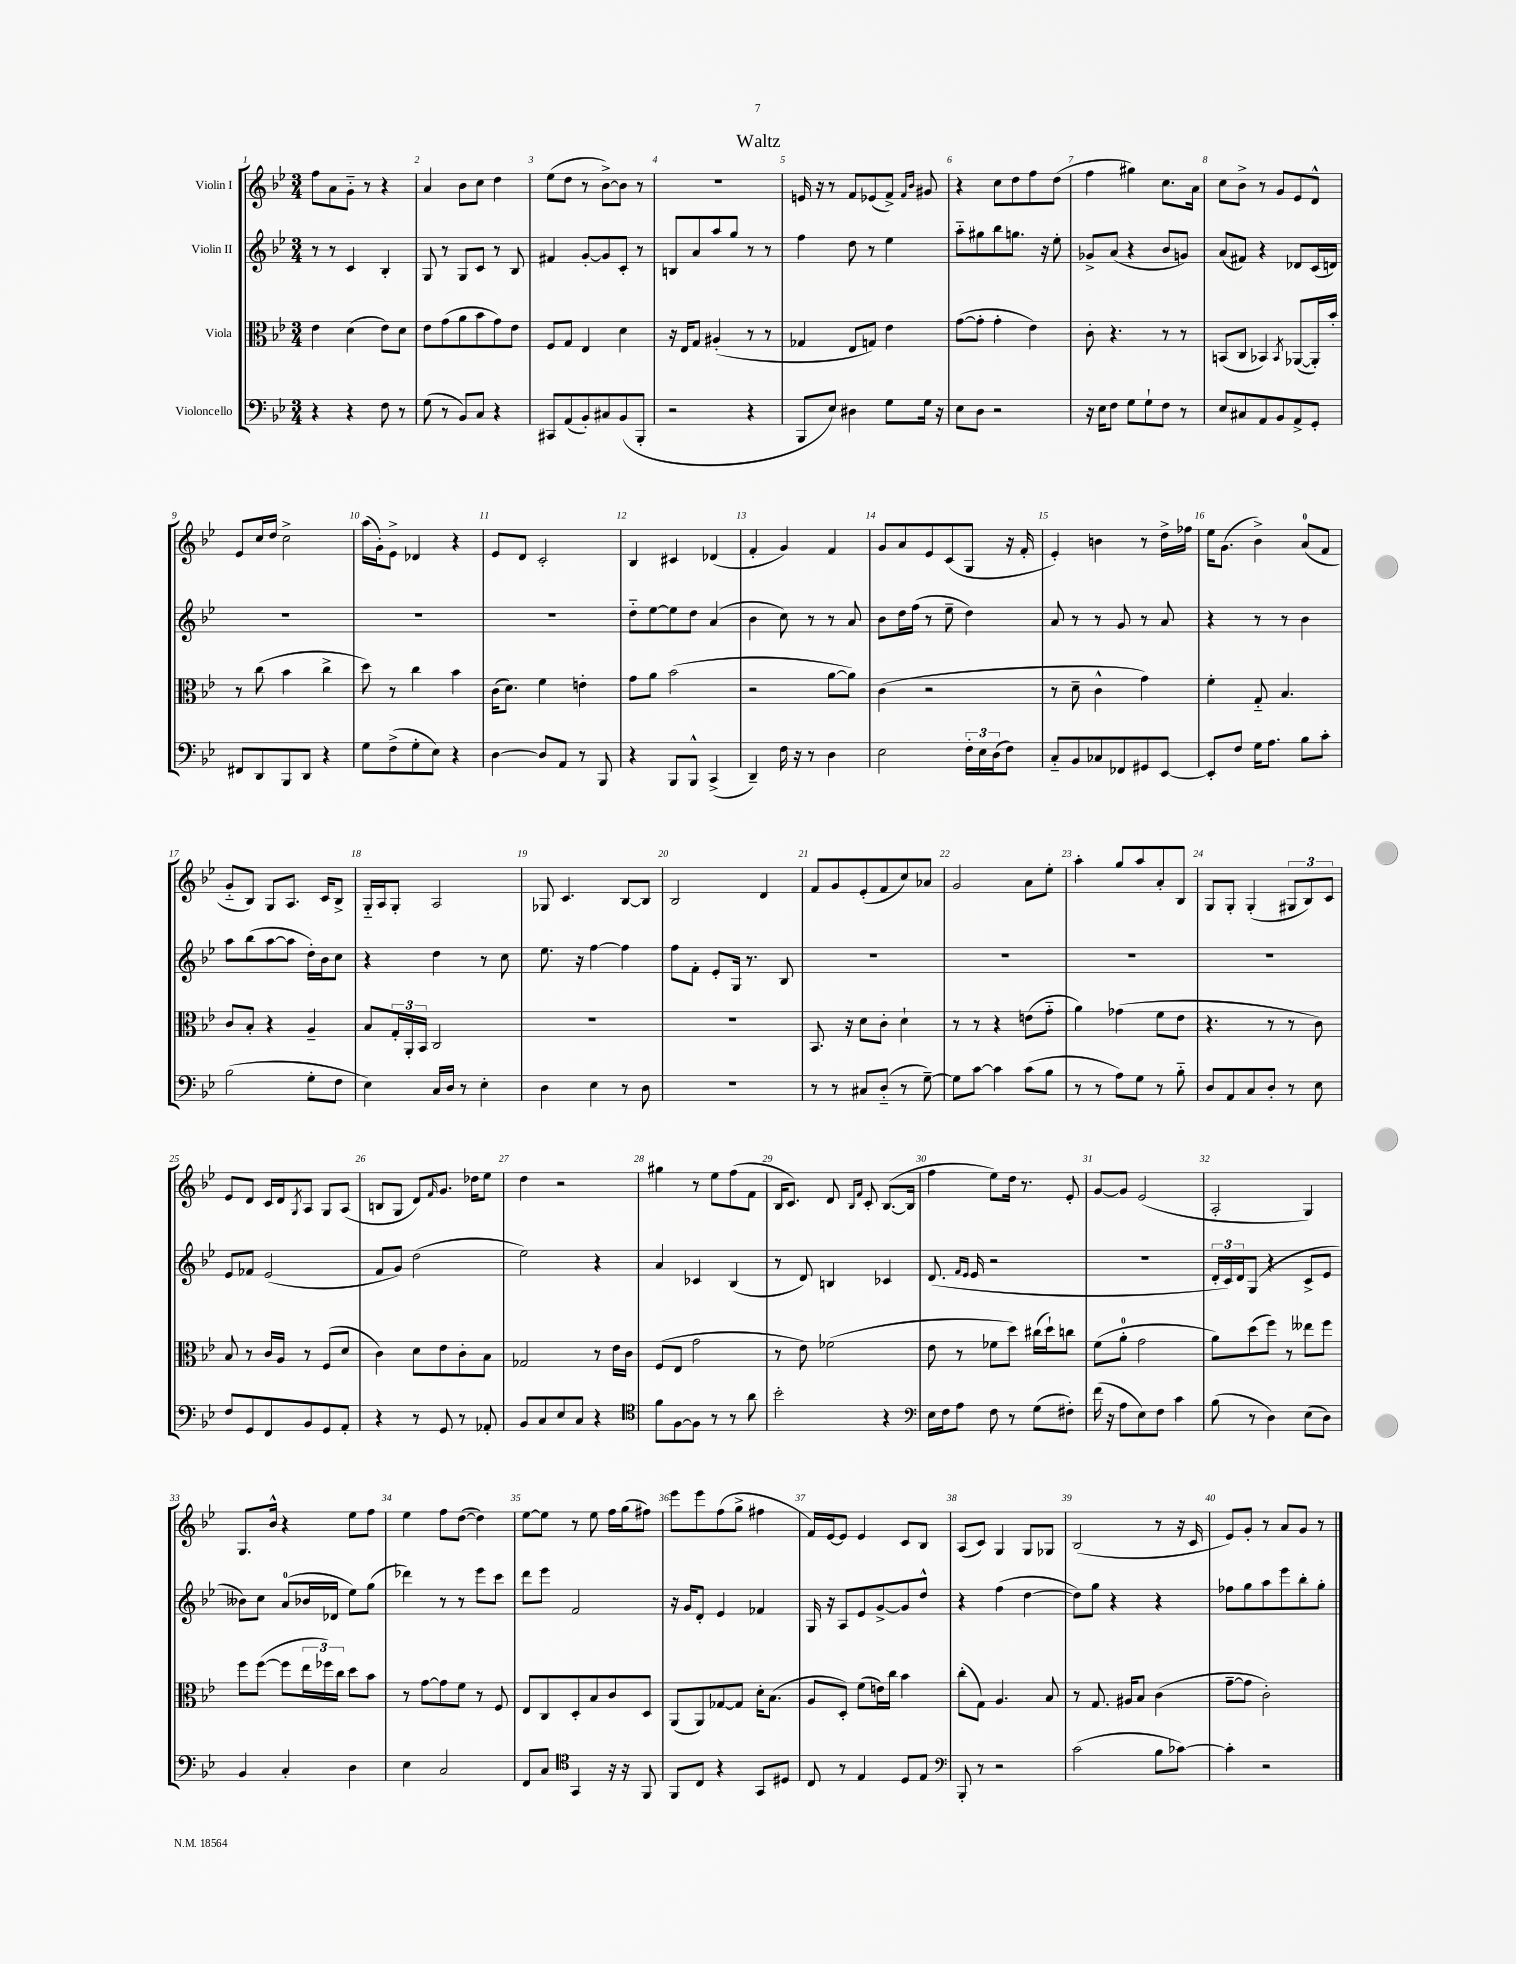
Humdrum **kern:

**kern	**kern	**kern	**kern
*part4	*part3	*part2	*part1
*staff4	*staff3	*staff2	*staff1
*I"Violoncello	*I"Viola	*I"Violin II	*I"Violin I
*clefF4	*clefC3	*clefG2	*clefG2
*k[b-e-]	*k[b-e-]	*k[b-e-]	*k[b-e-]
*M3/4	*M3/4	*M3/4	*M3/4
=1	=1	=1	=1
4r	4e-\	8r	8ff\L
.	.	8r	8a\
4r	(4d\	4c/	8g\J
.	.	.	8r
8F\	8e-\L)	4B-'/	4r
8r	8d\J	.	.
=2	=2	=2	=2
(8G\	8e-\L	8G/	4a/
8r	(8g\	8r	.
8BB-/L)	8a\	8G/L	8b-\L
8C/J	8b-\	8c/J	8cc\J
4r	8g\)	8r	4dd\
.	8e-\J	8B-/	.
=3	=3	=3	=3
8CC#X/L	8F/L	4f#X/	(8ee-\L
(8AA/	8G/J	.	8dd\J
8BB-'/)	4E-/	[8g'/L	8r
8C#X/	.	8g/]	[8b-^\L)
(8BB-/	4d\	8c'/J	8b-\J]
8BBB-'/J	.	8r	8r
=4	=4	=4	=4
2r	16r	8Bn/L	2.r
.	16E-/KL	.	.
.	8G/J	8a/	.
.	(4A#X'/	8aa/	.
.	.	8gg/J	.
4r	8r	8r	.
.	8r	8r	.
=5	=5	=5	=5
8BBB-/L	4G-X/	4ff\	16en/
.	.	.	16r
8E-/J)	.	.	8r
4D#X\	8E-/L	8dd\	8f/L
.	8Gn/J)	8r	(8e-X/
8G\L	4e-\	4ee-\	8f^/J)
.	.	.	16qqf/LL
.	.	.	16qqb-/JJ
16G\Jk	.	.	8g#X/
16r	.	.	.
=6	=6	=6	=6
8E-\L	([8g\L	8aa\L	4r
8D\J	8g'\J]	8gg#X\	.
2r	4g'\	8bb-\	8cc\L
.	.	8.ggn\J	8dd\
.	4e-\)	.	8ff\
.	.	16r	.
.	.	8ee-'\	(8dd\J
=7	=7	=7	=7
16r	8c'\	8g-X^/L	4ff\
16E-\KL	.	.	.
8F\J	4.r	(8a/J	.
8G\L	.	4r	4gg#X\)
8G`\	.	.	.
8F\J	8r	8b-/L	8.cc\L
8r	8r	8gn/J)	.
.	.	.	16a\Jk
=8	=8	=8	=8
8E-/L	(8BBn/L	(8a/L	8cc\L
8C#X/	8C/J	8f#X/J)	8b-^\J
8AA/	4BB-X/)	4r	8r
8BB-/	.	.	8g/L
.	8qBB-/	.	.
8AA^/	([8AA-X/L	8d-X/L	8e-/
8GG'/J	16AA-'/L])	(16c/L	8d^^/J
.	16b-'/JJ	16dn/JJ)	.
!!LO:LB:g=z
=9	=9	=9	=9
8FF#X/L	8r	2.r	8e-/L
8DD/	(8cc\	.	16cc/L
.	.	.	16dd/JJ
8BBB-/	4b-\	.	2cc^\
8DD/J	.	.	.
4r	4cc^\	.	.
=10	=10	=10	=10
8G\L	8dd\)	2.r	(16aa\LL
.	.	.	16g'\J)
(8F^\	8r	.	8e-^\J
8G'\	4cc\	.	4d-X/
8E-\J)	.	.	.
4r	4b-\	.	4r
=11	=11	=11	=11
[4D\	(16c\KL	2.r	8e-/L
.	8.d\J)	.	.
.	.	.	8d/J
8D/L]	4f\	.	2c'/
8AA/J	.	.	.
8r	4en'\	.	.
8BBB-/	.	.	.
=12	=12	=12	=12
4r	8g\L	8dd\L	4B-/
.	8a\J	[8ee-\	.
8BBB-/L	(2b-\	8ee-\]	4c#X/
8BBB-^^/J	.	8dd\J	.
(4CC^/	.	(4a/	(4d-X/
=13	=13	=13	=13
4DD~/)	2r	4b-\	4f'/
16F\	.	8cc\)	4g/)
16r	.	.	.
8r	.	8r	.
4D\	[8a\L	8r	4f/
.	8a\J])	8a/	.
=14	=14	=14	=14
2E-\	(4c\	8b-\L	8g/L
.	.	16dd\L	8a/
.	.	(16ff\JJ	.
.	2r	8r	8e-/
.	.	8ee-~\	(8c/
24F'\LL	.	4dd\)	8G/J
24E-\	.	.	.
(24D\J	.	.	.
8F\J)	.	.	16r
.	.	.	16f'/
=15	=15	=15	=15
8C/L	8r	8a/	4e-'/)
8BB-/	8d~\	8r	.
8C-X/	4c^^\	8r	4bn\
8FF-X/	.	8g/	.
8GG#X/	4g\)	8r	8r
[8EE-/J	.	8a/	16dd^\LL
.	.	.	16ff-X\JJ
=16	=16	=16	=16
8EE-'/L]	4f'\	4r	16ee-\KL
.	.	.	(8.g\J
8F/J	.	.	.
16G\KL	8G/	8r	4b-^\)
8.A\J	.	.	.
.	4.B-/	8r	.
8B-\L	.	4b-\	(8a/L
8c'\J	.	.	8f/J
!!LO:LB:g=z
=17	=17	=17	=17
(2B-\	8c/L	8aa\L	8g/L
.	8B-'/J	(8bb-\	8B-/J)
.	4r	[8aa\	8G/L
.	.	8aa\J]	8.A/J
8G'\L	4A~/	16dd'\LL)	.
.	.	16b-\J	16c/KL
8F\J	.	8cc\J	8B-^/J
=18	=18	=18	=18
4E-\)	8B-/L	4r	16G/LL
.	.	.	16A/J
.	24G'/L	.	8G'/J
.	24AA'/	.	.
.	24BB-/JJ	.	.
16C/LL	2C/	4dd\	2A/
16D/JJ	.	.	.
8r	.	.	.
4E-'\	.	8r	.
.	.	8cc\	.
=19	=19	=19	=19
4D\	2.r	8.ee-\	8G-X/
.	.	.	4.c/
.	.	16r	.
4E-\	.	[4ff\	.
8r	.	4ff\]	[8B-/L
8D\	.	.	8B-/J]
=20	=20	=20	=20
2.r	2.r	8ff\L	2B-/
.	.	8f'\J	.
.	.	8e-'/L	.
.	.	16G/Jk	.
.	.	8.r	.
.	.	.	4d/
.	.	8B-/	.
=21	=21	=21	=21
8r	8.BB-/	2.r	8f/L
8r	.	.	8g/
.	16r	.	.
8C#X/L	8d\L	.	(8e-'/
(8D/J	8c'\J	.	8f/
8r	4d`\	.	8cc/)
[8G~\)	.	.	8a-X/J
=22	=22	=22	=22
8G\L]	8r	2.r	2g/
[8c\J	8r	.	.
4c\]	4r	.	.
(8c\L	(8en\L	.	8a\L
8B-\J	8g\J	.	8ee-'\J
=23	=23	=23	=23
8r	4a\)	2.r	4aa'\
8r	.	.	.
8A\L)	(4g-X\	.	8gg/L
8G\J	.	.	8aa/
8r	8f\L	.	8a'/
8B-\	8e-\J	.	8B-/J
=24	=24	=24	=24
8D/L	4.r	2.r	8G/L
8AA/	.	.	8G'/J
8C/	.	.	(4G'/
8D'/J	8r	.	.
8r	8r	.	12G#X/L
.	.	.	12B-/)
8E-\	8c\)	.	.
.	.	.	12c/J
!!LO:LB:g=z
=25	=25	=25	=25
8F/L	8B-/	8e-/L	8e-/L
8GG/	8r	8f-X/J	8d/J
8FF/	16c/LL	(2e-/	16c/LL
.	16A/JJ	.	16d/J
.	.	.	8qG/
8BB-/	8r	.	8A/J
8GG/	(8F/L	.	8G/L
8AA'/J	8d/J	.	(8A/J
=26	=26	=26	=26
4r	4c\)	8f/L	8Bn/L
.	.	8g/J)	8G/J
8r	8d\L	(2dd\	8d/L)
.	.	.	16qqf/
8GG/	8e-\	.	8.g/J
8r	8c'\	.	.
.	.	.	16dd-X\KL
8AA-X'/	8B-\J	.	8ee-\J
=27	=27	=27	=27
8BB-/L	2G-X/	2ee-\)	4dd\
8C/	.	.	.
8E-/	.	.	2r
8C/J	.	.	.
4r	8r	4r	.
.	16e-\LL	.	.
.	16c\JJ	.	.
=28	=28	=28	=28
*clefC4	*	*	*
8f\L	(8F/L	4a/	4gg#X\
[8F\	8E-/J	.	.
8F\J]	2g\	4c-X/	8r
8r	.	.	8ee-\L
8r	.	(4B-/	(8ff\
8a\	.	.	8f\J
=29	=29	=29	=29
2b-'\	8r	8r	16B-/KL
.	.	.	8.c/J)
.	8e-\)	8d/)	.
.	(2f-X\	4Bn/	8d/
.	.	.	16qqB-/LL
.	.	.	16qqf/JJ
.	.	.	8c'/
4r	.	4c-X/	([8.B-/L
.	.	.	16B-/Jk]
=30	=30	=30	=30
*clefF4	*	*	*
16E-\LL	8e-\	(8.d/	4ff\
16F\J	.	.	.
8A\J	8r	.	.
.	.	16qqf/LL	.
.	.	16qqe-/JJ	.
.	.	16e-/	.
8F\	8f-X\L	2r	8ee-\L)
8r	8dd\J)	.	16dd\Jk
.	.	.	8.r
(8G\L	(16cc#X\LL	.	.
.	16dd`\J)	.	.
8F#X'\J)	8ccn\J	.	8e-'/
=31	=31	=31	=31
(16f\	(8f\L	2.r	[8g/L
16r	.	.	.
8A\L	8a'\J	.	8g/J]
8E-\)	2g\	.	(2e-/
8F\J	.	.	.
4c\	.	.	.
=32	=32	=32	=32
(8B-\	8a\L)	24d'/LL	2A'/
.	.	24c/)	.
.	.	24d/J	.
8r	(8dd\	(8G/J	.
4D\)	8ff\J)	4r	.
.	8r	.	.
(8E-\L	8ee--X\L	8c^/L	4G/)
8D\J)	8ff\J	8e-/J	.
!!LO:LB:g=z
=33	=33	=33	=33
4BB-/	8ff\L	8b--X\L)	8.G/L
.	([8ff\J	8cc\J	.
.	.	.	16b-^^/Jk
4C'/	8ff\L]	(8a/L	4r
.	24ee-\L	16b-X/L	.
.	24ff-X\)	.	.
.	.	16d-X/JJ	.
.	24cc\JJ	.	.
4D\	8dd\L	8ee-\L)	8ee-\L
.	8b-\J	(8gg\J	8ff\J
=34	=34	=34	=34
4E-\	8r	4ddd-X\)	4ee-\
.	[8g\L	.	.
2C/	8g\]	8r	8ff\L
.	8f\J	8r	([8dd\J
.	8r	8eee-\L	4dd\])
.	8F/	8ccc\J	.
=35	=35	=35	=35
8FF/L	8E-/L	8ddd\L	[8ee-\L
8C/J	8C/	8eee-\J	8ee-\J]
*clefC4	*	*	*
4GG/	8D'/	2f/	8r
.	8B-/	.	8ee-\
16r	8c/	.	16ff\LL
16r	.	.	(16gg\J
8FF/	8D/J	.	8ff#X\J)
=36	=36	=36	=36
8FF/L	(8AA/L	16r	8eee-\L
.	.	16g/KL	.
8C/J	8AA/)	8d'/J	8eee-\
4r	[8G-X/	4e-/	(8ff\
.	8G-/J]	.	8gg^\J
8GG/L	16d'\KL	4f-X/	4ff#X\
.	(8.B-\J	.	.
8D#X/J	.	.	.
=37	=37	=37	=37
8C/	8A/L	16G/	16f/LL)
.	.	16r	[16e-/J
8r	8D'/J)	8A/L	8e-/J]
4E-/	(8f\L	8e-/	4e-/
.	16en\L)	[8g^/	.
.	16cc\JJ	.	.
8D/L	4b-\	8g/]	8c/L
8E-/J	.	8dd^^/J	8B-/J
=38	=38	=38	=38
*clefF4	*	*	*
8BBB-'/	(8cc'\L	4r	(8A/L
8r	8G\J)	.	8c/J)
2r	4.A/	(4ff\	4G/
.	.	[4dd\	8G/L
.	8B-/	.	8G-X/J
=39	=39	=39	=39
(2c\	8r	8dd\L])	(2B-/
.	8.G/	8gg\J	.
.	.	4r	.
.	16A#X/KL	.	.
.	8B-/J	.	.
8B-\L	(4c\	4r	8r
[8c-X\J)	.	.	16r
.	.	.	16c/
=40	=40	=40	=40
4c-'\]	[8g~\L	8ff-X\L	8e-/L)
.	8g\J]	8gg\	8g'/J
2r	2c'\)	8aa\	8r
.	.	8eee-\	8a/L
.	.	8bb-'\	8g/J
.	.	8gg'\J	8r
==	==	==	==
*-	*-	*-	*-
